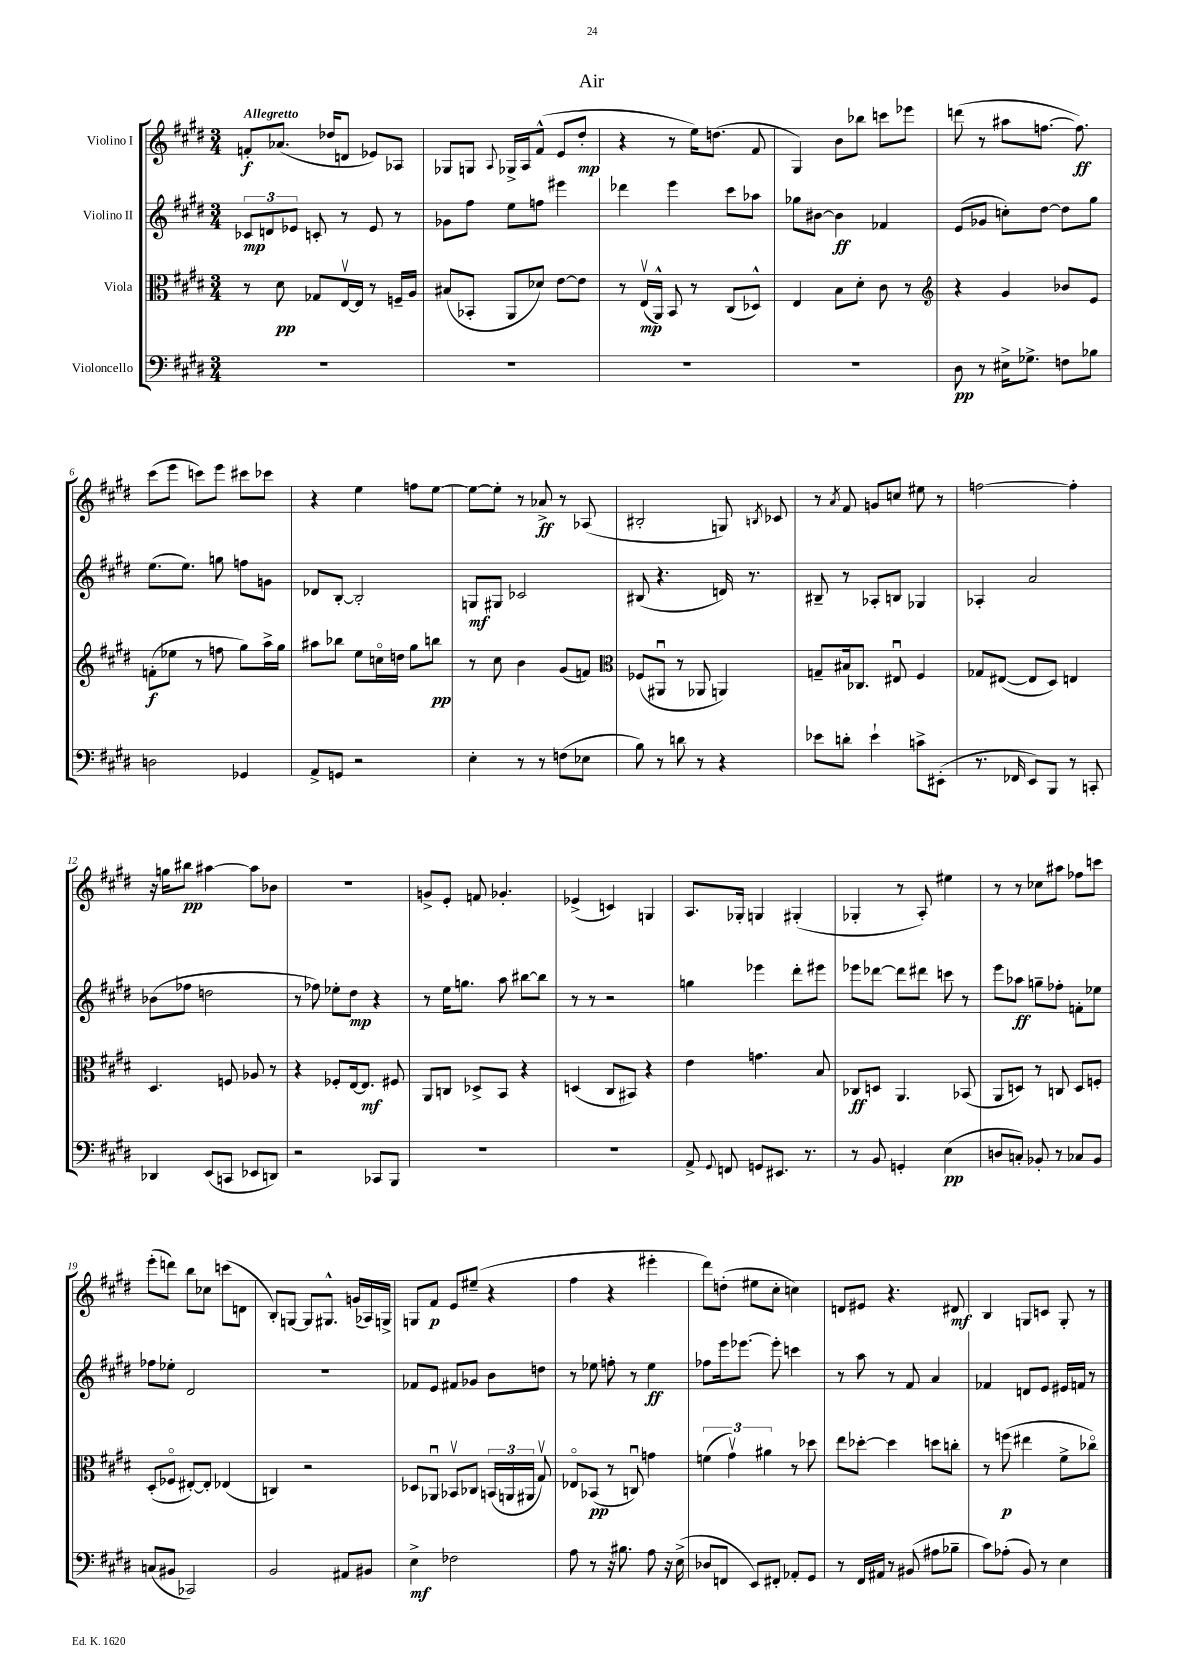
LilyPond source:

\header { title = "Air" }
<<
\new StaffGroup <<
\new Staff = "s0" \with { instrumentName = "Violino I" } {
    \clef treble \key e \major \numericTimeSignature \time 3/4 \tempo "Allegretto"
    \autoBeamOff f'8[-.\f aes'8.]( des''16[ d'8] ees'8[) aes8] |
    ges8[ g8] \appoggiatura { a8 } ges16[-> a16 fis'8]-^( e'8[ dis''8]-.\mp |
    r4 r8 e''16[) d''8.]( fis'8 |
    gis4) b'8[ bes''8] c'''8[ ees'''8] |
    d'''8( r8 ais''8[ f''8.]~ f''8.\ff) |
    cis'''8[( e'''8] c'''8[) e'''8] cis'''8[ ces'''8] |
    r4 e''4 f''8[ e''8]~ |
    e''8[~ e''8]-. r8 aes'8->\ff r8 aes8( |
    bis2-. g8) \acciaccatura { b8 } ces'8 |
    r8 \acciaccatura { a'8 } fis'8 g'8[ c''8] eis''8 r8 |
    f''2~ f''4-. |
    r16 g''16[ bis''8]\pp ais''4~ ais''8[ bes'8] |
    R2. |
    g'8[-> e'8]-. f'8 ges'4.-. |
    ees'4->( c'4) g4 |
    a8.[ ges16]-. g4 gis4-.( |
    ges4-. r8 a8-.) eis''4 |
    r8 r8 ces''8[ ais''8] fes''8[ c'''8] |
    e'''8[-.( d'''8]) b''8[ ces''8] c'''8[( d'8] |
    b8[-.) g8]~ g8[ gis8.]-^ g'16[( aes16) g16]-> |
    g8[ fis'8]\p e'8[ eis''8]--( r4 |
    fis''4 r4 eis'''4-. |
    dis'''8[) d''8]-.( eis''8[ cis''8]-. c''4) |
    d'8[ eis'8] r4. dis'8\mf |
    b4 g8[ c'8] g8-. r8 \bar "|." |
}
\new Staff = "s1" \with { instrumentName = "Violino II" } {
    \clef treble \key e \major \numericTimeSignature \time 3/4
    \autoBeamOff \tuplet 3/2 { ces'8[\mp d'8 ees'8] } c'8-. r8 ees'8 r8 |
    ges'8[ fis''8] e''8[ f''8] eis'''4 |
    des'''4 e'''4 cis'''8[ aes''8] |
    ges''8[ bis'8]~ bis'4\ff fes'4 |
    e'8[( ges'8] c''8[-.) dis''8]~ dis''8[ gis''8] |
    e''8.[( e''8.]) g''8 f''8[ g'8] |
    des'8[ b8]~-. b2-. |
    g8[\mf gis8] ces'2 |
    bis8( r4. d'16) r8. |
    bis8-- r8 aes8[-. b8] ges4 |
    aes4-. a'2 |
    bes'8[( fes''8] d''2 |
    r8 fes''8) ees''8[-. dis''8]\mp r4 |
    r8 e''16[ g''8.] a''8 bis''8[~ bis''8] |
    r8 r8 r2 |
    g''4 ees'''4 dis'''8[-. eis'''8] |
    ees'''8[ des'''8]~ des'''8[ dis'''8] c'''8 r8 |
    e'''8[ aes''8]\ff g''8[-- fes''8]-. f'8[-. ees''8] |
    fes''8[ ees''8]-. dis'2 |
    R2. |
    fes'8[ e'8] fis'8[ ges'8] b'8[ d''8] |
    r8 ees''8 f''8-. r8 ees''4\ff |
    fes''8[ e'''16 ees'''8.]~ ees'''8-. c'''4 |
    r8 a''8 r8 fis'8 a'4 |
    fes'4 d'8[ e'8] eis'16[ f'16] r8 \bar "|." |
}
\new Staff = "s2" \with { instrumentName = "Viola" } {
    \clef alto \key e \major \numericTimeSignature \time 3/4
    \autoBeamOff r8 dis'8\pp ges8[ e16~\upbow e16] r8 f16[-- a16] |
    bis8[( bes,8]-. a,8[ des'8]) e'8[~ e'8] |
    r8 e16[\upbow\mp( a,16]-^) b,8 r8 cis8[( des8]-^) |
    e4 b8[ dis'8]-. cis'8 r8 |
    \clef treble r4 gis'4 bes'8[ e'8] |
    f'8[-.\f( ees''8] r8 f''8 gis''8[) a''16-> gis''16] |
    ais''8[ bes''8] e''8[ c''16\flageolet d''16] gis''8[ b''8]\pp |
    r8 cis''8 b'4 gis'8[( f'8]) |
    \clef alto fes8[( ais,8]\downbow r8 aes,8 a,4) |
    g8[-- bis16 ces8.] eis8\downbow fis4 |
    ges8[ eis8]~( eis8[ dis8]) e4 |
    dis4. f8 aes8 r8 |
    r4 fes8[-. e16~ e8.]\mf fis8 |
    a,8[ c8] des8[-> b,8] r4 |
    d4( cis8[ bis,8]) r4 |
    e'4 g'4. b8 |
    ces8[\ff d8] a,4. bes,8( |
    a,8[ d8]) r8 c8 d8[ f8]-. |
    dis8[-.( fes8]\flageolet eis8[~-.) eis8]-. ees4( |
    c4) r2 |
    des8[ aes,8]\downbow bes,8[\upbow ces8] \tuplet 3/2 { b,16[( a,16 ais,16] } gis8\upbow) |
    ees8[\flageolet bes,8]\pp( r8 c8\downbow) g'4 |
    \tuplet 3/2 { f'4( gis'4\upbow) ais'4 } r8 des''8 |
    e''8[ des''8]~-. des''4 d''8[ c''8]-. |
    r8 f''8\p( eis''4 fis'8[-> ces''8]\flageolet) \bar "|." |
}
\new Staff = "s3" \with { instrumentName = "Violoncello" } {
    \clef bass \key e \major \numericTimeSignature \time 3/4
    \autoBeamOff R2. |
    R2. |
    R2. |
    R2. |
    dis8\pp r8 eis16[-> ges8.]-> f8[ bes8] |
    d2 ges,4 |
    a,8[-> g,8] r2 |
    e4-. r8 r8 f8[( ees8] |
    b8) r8 d'8 r8 r4 |
    ees'8[ d'8]-. ees'4-! c'8[-> eis,8]-.( |
    r8. fes,16 e,8[) b,,8] r8 c,8-. |
    des,4 e,8[( c,8] ees,8[ d,8]) |
    r2 ces,8[ b,,8] |
    R2. |
    R2. |
    a,8-> \appoggiatura { gis,8 } f,8 g,8[ eis,8.] r8. |
    r8 b,8 g,4-. e4\pp( |
    d8[ c8]-.) bes,8-. r8 ces8[ bes,8] |
    c8[( bis,8] ces,2) |
    b,2 ais,8[ bis,8] |
    e4->\mf fes2 |
    a8 r8 r16 bis8. a8 r16 e16->( |
    des8[ f,8] e,8[) fis,8]-. aes,8[-. gis,8] |
    r8 fis,16[ ais,16] r8 bis,8( ais8[ bes8]-- |
    cis'8[) aes8]-.( b,8) r8 e4 \bar "|." |
}
>>
>>
